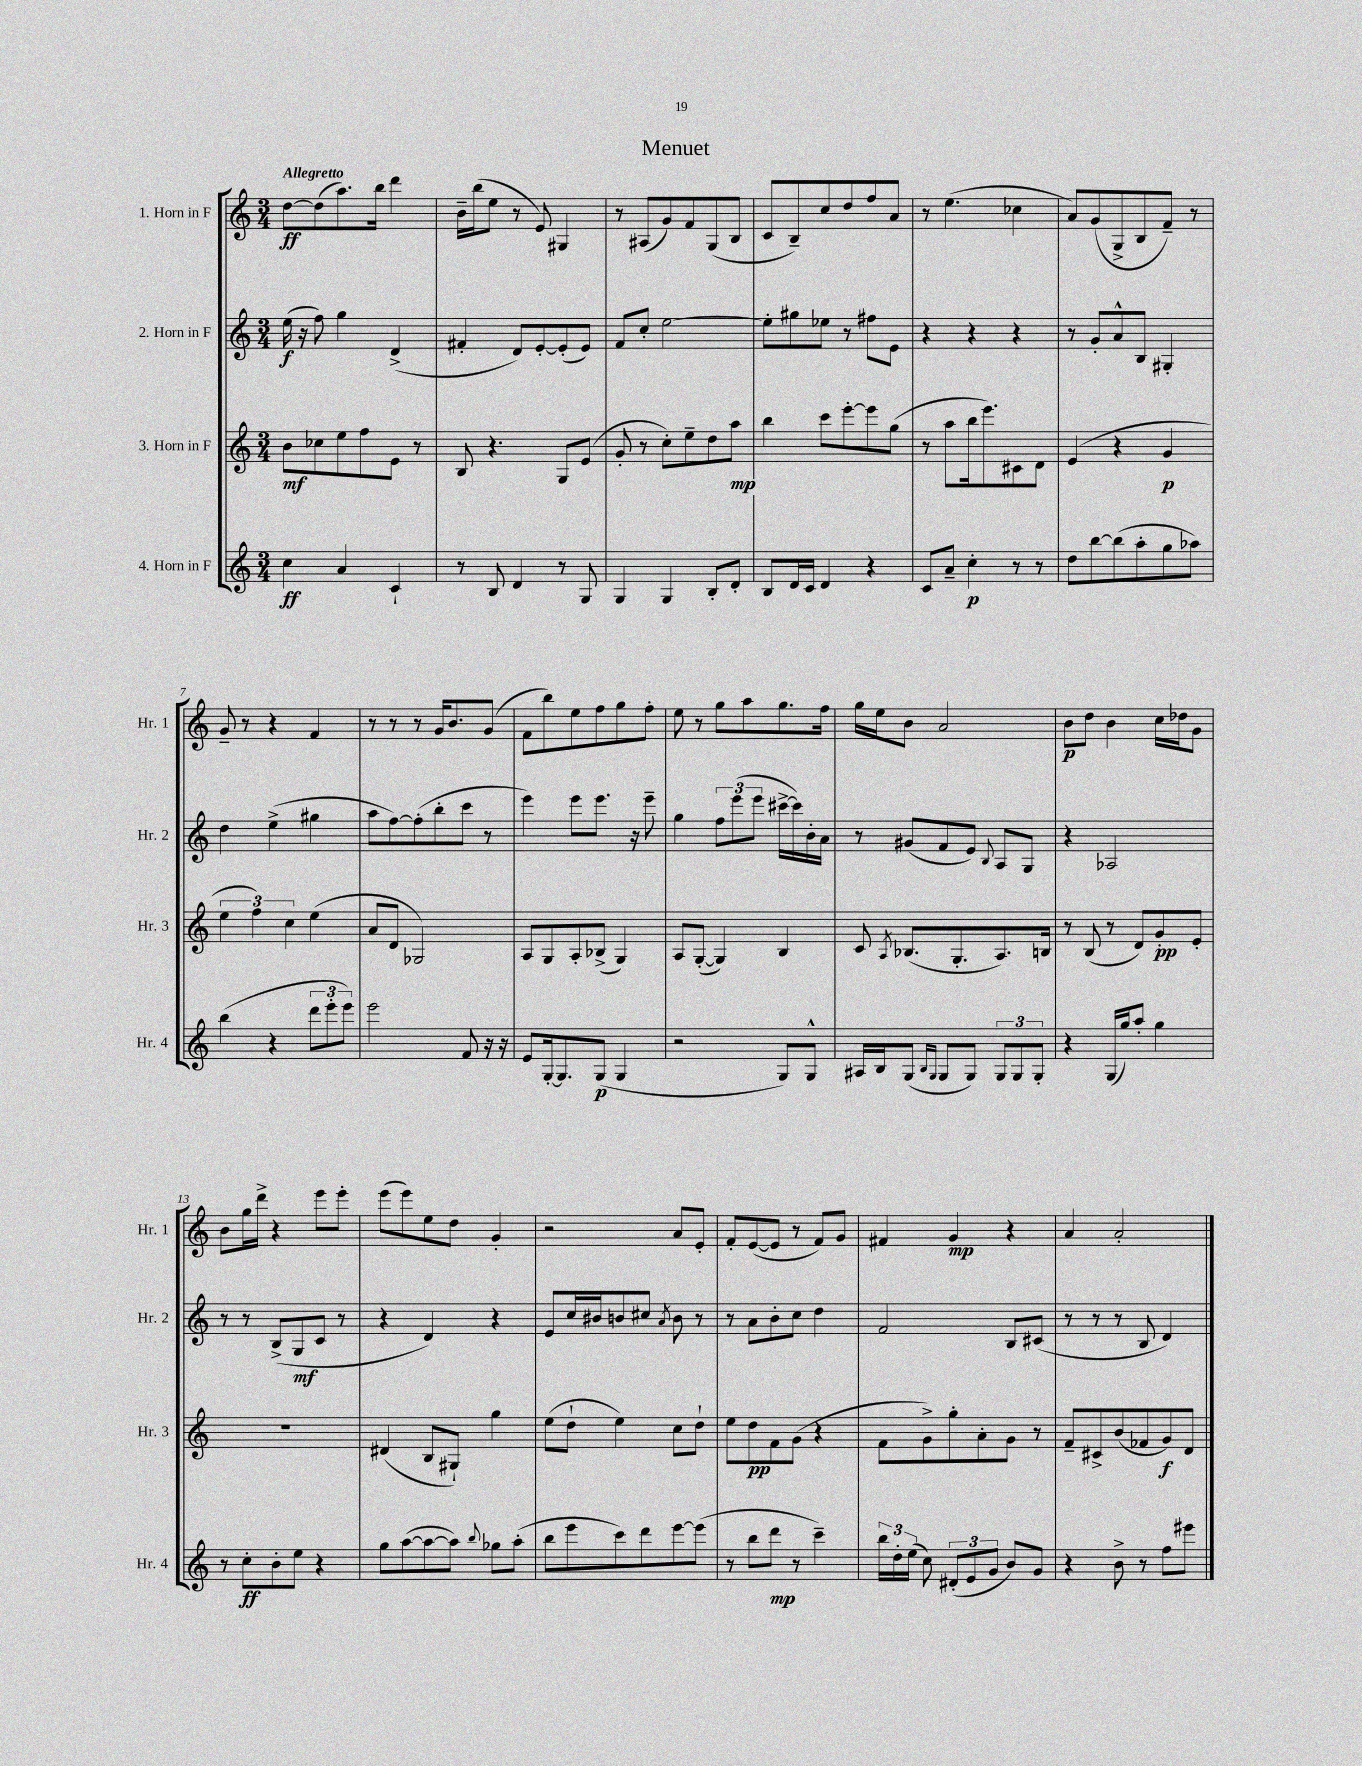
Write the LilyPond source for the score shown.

\header { title = "Menuet" }
<<
\new StaffGroup <<
\new Staff = "s0" \with { instrumentName = "1. Horn in F" shortInstrumentName = "Hr. 1" } {
    \clef treble \key c \major \numericTimeSignature \time 3/4 \tempo "Allegretto"
    \autoBeamOff d''8[~\ff d''8( a''8.) b''16] d'''4 |
    b'16[-- b''16( e''8] r8 e'8) gis4 |
    r8 ais8[( g'8) f'8 g8( b8] |
    c'8[ b8--) c''8 d''8 f''8 a'8] |
    r8 e''4.( ces''4 |
    a'8[) g'8( g8-> b8 f'8]--) r8 |
    g'8-- r8 r4 f'4 |
    r8 r8 r8 g'16[ b'8. g'8]( |
    f'8[ b''8) e''8 f''8 g''8 f''8]-. |
    e''8 r8 g''8[ a''8 g''8. f''16] |
    g''16[ e''16 b'8] a'2 |
    b'8[\p d''8] b'4 c''16[ des''16 g'8] |
    b'8[ g''16 d'''16]-> r4 e'''8[ e'''8]-. |
    e'''8[( e'''8) e''8 d''8] g'4-. |
    r2 a'8[ e'8]-. |
    f'8[-. e'8~( e'8] r8 f'8[) g'8] |
    fis'4 g'4\mp r4 |
    a'4 a'2-. \bar "|." |
}
\new Staff = "s1" \with { instrumentName = "2. Horn in F" shortInstrumentName = "Hr. 2" } {
    \clef treble \key c \major \numericTimeSignature \time 3/4
    \autoBeamOff e''16\f( r16 f''8) g''4 d'4->( |
    fis'4-. d'8[) e'8~-. e'8-.( e'8]) |
    f'8[ c''8]-. e''2~ |
    e''8[-. gis''8 ees''8] r8 fis''8[ e'8] |
    r4 r4 r4 |
    r8 g'8[-. a'8-^ b8] gis4-. |
    d''4 e''4->( gis''4 |
    a''8[ f''8~) f''8-.( b''8-. c'''8] r8 |
    e'''4) e'''8[ e'''8.] r16 e'''8-- |
    g''4 \tuplet 3/2 { f''8[ e'''8( e'''8] } cis'''16[~-> cis'''16) b'16-. a'16] |
    r8 gis'8[( f'8 e'8]) \appoggiatura { b8 } a8[ g8] |
    r4 aes2 |
    r8 r8 b8[->( g8\mf c'8] r8 |
    r4 d'4) r4 |
    e'8[ c''16 bis'16 b'8 cis''8] \acciaccatura { a'8 } b'8 r8 |
    r8 a'8[ b'8-. c''8] d''4 |
    f'2 b8[ cis'8]( |
    r8 r8 r8 b8 d'4) \bar "|." |
}
\new Staff = "s2" \with { instrumentName = "3. Horn in F" shortInstrumentName = "Hr. 3" } {
    \clef treble \key c \major \numericTimeSignature \time 3/4
    \autoBeamOff b'8[\mf ces''8 e''8 f''8 e'8] r8 |
    b8 r4. g8[ e'8]( |
    g'8-. r8 c''8[-.) e''8-- d''8 a''8]\mp |
    b''4 c'''8[ e'''8~-. e'''8 g''8]( |
    r8 a''8[ b''16 e'''8.) cis'8 d'8] |
    e'4( r4 g'4\p |
    \tuplet 3/2 { e''4 f''4) c''4 } e''4( |
    a'8[ d'8] ges2) |
    a8[ g8 a8-. bes8]->( g4) |
    a8[ g8]~-.( g4) b4 |
    c'8 \acciaccatura { a8 } bes8.[( g8.-. a8.) b16] |
    r8 b8( r8 d'8[) g'8-.\pp e'8]-. |
    R2. |
    dis'4( b8[ gis8]-!) g''4 |
    e''8[( d''8]-! e''4) c''8[ d''8]-! |
    e''8[ d''8\pp f'8 g'8]( r4 |
    f'8[ g'8->) g''8-. a'8-. g'8] r8 |
    f'8[-- cis'8-> b'8( fes'8 g'8\f) d'8] \bar "|." |
}
\new Staff = "s3" \with { instrumentName = "4. Horn in F" shortInstrumentName = "Hr. 4" } {
    \clef treble \key c \major \numericTimeSignature \time 3/4
    \autoBeamOff c''4\ff a'4 c'4-! |
    r8 b8 d'4 r8 g8 |
    g4 g4 b8[-. d'8]-. |
    b8[ d'16 c'16] d'4 r4 |
    c'8[ a'8]-- c''4-.\p r8 r8 |
    d''8[ b''8~ b''8( a''8-. g''8 aes''8]) |
    b''4( r4 \tuplet 3/2 { d'''8[ e'''8-. e'''8]) } |
    e'''2 f'8 r16 r16 |
    e'8[ g16~-. g8. g8]\p( g4 |
    r2 g8[) g8]-^ |
    ais16[ b16 g8]( \grace { b16[ g16] } g8[ g8]) \tuplet 3/2 { g8[ g8 g8]-. } |
    r4 g16[( g''16) a''8]-. g''4 |
    r8 c''8[-.\ff b'8-. e''8] r4 |
    g''8[ a''8~( a''8~ a''8]) \appoggiatura { b''8 } ges''8[ a''8]-.( |
    b''8[ e'''8 c'''8) d'''8 e'''8~ e'''8]( |
    r8 b''8[ d'''8]\mp r8 c'''4--) |
    \tuplet 3/2 { b''16[ d''16-. e''16]( } c''8) \tuplet 3/2 { dis'8[-.( e'8 g'8] } b'8[) g'8] |
    r4 b'8-> r8 f''8[ eis'''8] \bar "|." |
}
>>
>>
